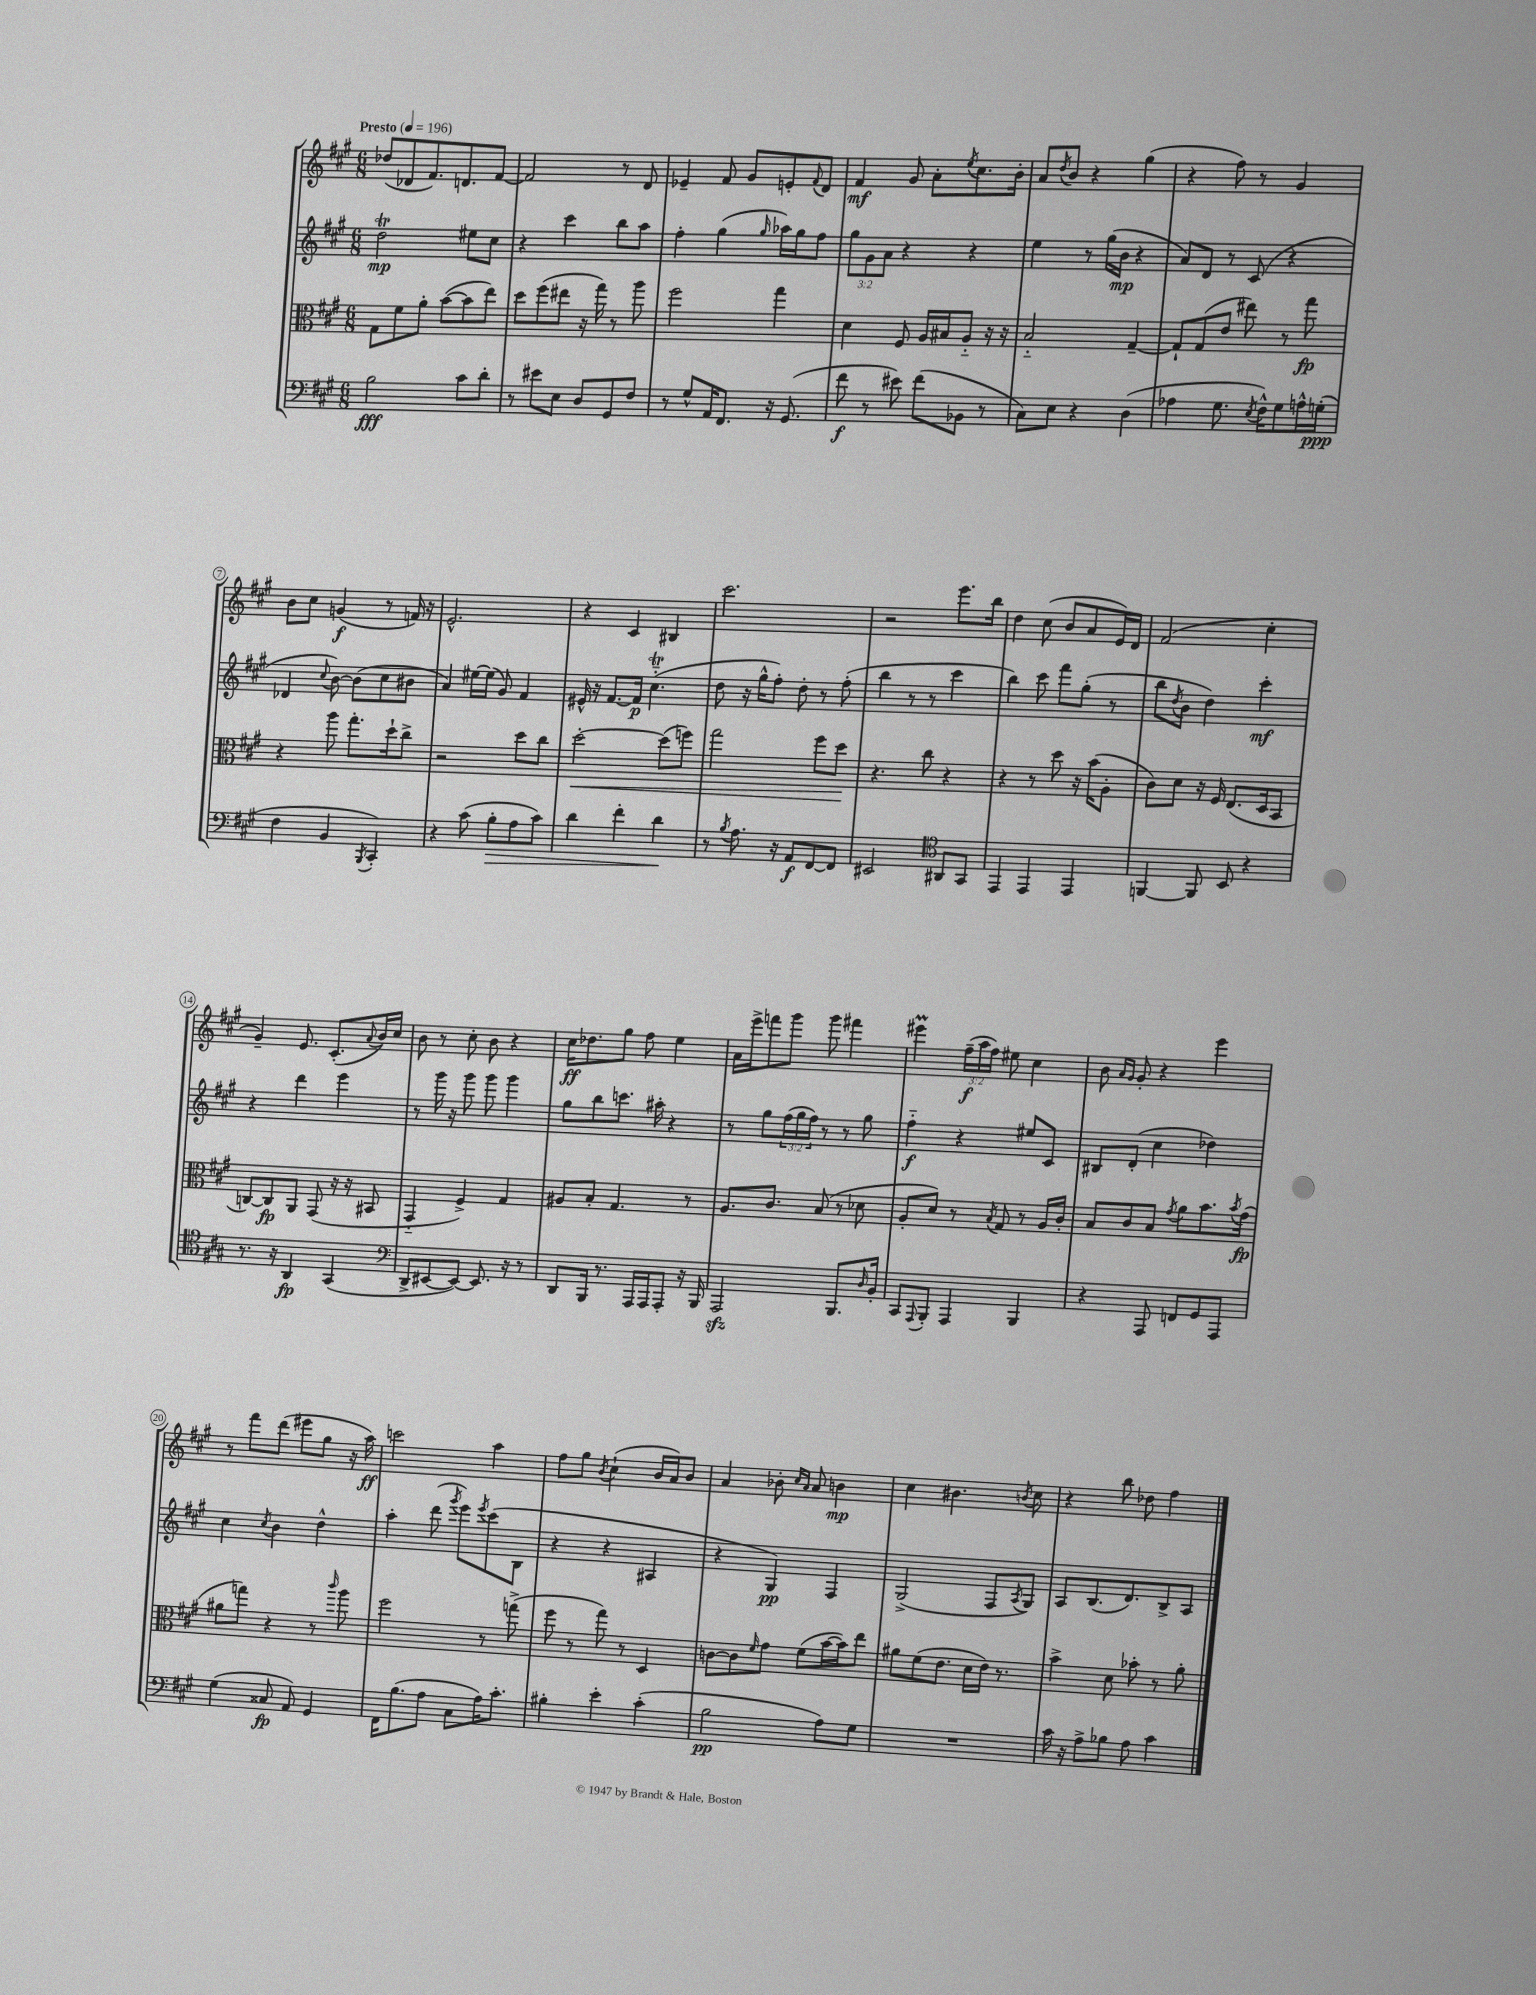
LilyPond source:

<<
\new StaffGroup <<
\new Staff = "s0" {
    \clef treble \key a \major \numericTimeSignature \time 6/8 \override Staff.TupletNumber.text = #tuplet-number::calc-fraction-text \tempo "Presto" 4 = 196
    des''8( des'8 fis'8.) d'8. fis'8~ |
    fis'2 r8 d'8 |
    ees'4-- fis'8 gis'8 e'8-. \appoggiatura { fis'8 } d'8 |
    fis'4\mf gis'8 a'8-. \acciaccatura { e''8 } cis''8. b'16-. |
    a'8 \acciaccatura { d''8 } b'8 r4 gis''4( |
    r4 fis''8) r8 gis'4 |
    b'8 cis''8 g'4\f( r8 f'16) r16 |
    e'2.-^ |
    r4 cis'4 bis4 |
    cis'''2. |
    r2 e'''8. b''16 |
    d''4 cis''8( b'8 a'8 e'16) d'16 |
    fis'2( cis''4-. |
    gis'4--) e'8. cis'8.-.( \appoggiatura { a'8 } b'16) cis''16 |
    b'8 r8 cis''8-. b'8 r4 |
    cis''16\ff des''8. gis''8 fis''8 e''4 |
    a'16 e'''16-> f'''8 gis'''8 gis'''8 fis'''4 |
    eis'''4\prall \tuplet 3/2 { fis''16--\f( a''16 fis''16) } eis''8 cis''4 |
    b'8 \grace { a'16 gis'16 } gis'8-. r4 e'''4 |
    r8 fis'''8 d'''8( eis'''8 gis''8 r16 a''16\ff) |
    c'''2 a''4 |
    fis''8 gis''8 \acciaccatura { b'8 } cis''4-!( b'16 a'16) b'8 |
    a'4 bes'8-. \grace { cis''16 a'16 } a'8 b'4\mp |
    cis''4 bis'4. \acciaccatura { b'8 } cis''8 |
    r4 b''8 des''8 fis''4 \bar "|." |
}
\new Staff = "s1" {
    \clef treble \key a \major \numericTimeSignature \time 6/8 \override Staff.TupletNumber.text = #tuplet-number::calc-fraction-text
    d''2\trill\mp eis''8 cis''8 |
    r4 cis'''4 b''8 a''8 |
    fis''4-. gis''4( \grace { gis''16 } aes''16) gis''16 fis''8 |
    \tuplet 3/2 { gis''8 gis'8 a'8 } r4 r4 |
    e''4 r8 gis''16( b'16\mp r4 |
    a'8) d'8 r8 cis'8( r4 |
    des'4 \appoggiatura { cis''8 } b'8~) b'8( cis''8 bis'8 |
    a'4) eis''16~ eis''16( gis'8) fis'4 |
    eis'16-^ r16 fis'8.~ fis'16\p cis''4.-_\trill( |
    d''8 r16 gis''16-^ fis''8-.) d''8-. r8 fis''8-.( |
    b''4 r8 r8 cis'''4 |
    b''4) cis'''8 fis'''8 gis''8-.( r8 |
    b''8 \acciaccatura { d''8 } b'8 d''4) cis'''4-.\mf |
    r4 d'''4 e'''4 |
    r8 gis'''16 r16 gis'''8 gis'''8 gis'''4 |
    gis''8 b''8 c'''8. ais''16-. r4 |
    r8 gis''8 \tuplet 3/2 { fis''16( gis''16 fis''16) } r8 r8 gis''8 |
    fis''4-_\f r4 eis''8 cis'8 |
    bis8 d'8-.( cis''4 des''4) |
    cis''4 \acciaccatura { cis''8 } b'4 d''4-^ |
    a''4-. d'''8( \acciaccatura { gis'''8 } e'''8) \acciaccatura { e'''8 } cis'''8( b8 |
    r4 r4 ais4 |
    r4 gis4\pp) fis4 |
    gis2->( fis8 \acciaccatura { a8 } gis8) |
    a8 b8.( d'8.) b8-> a8 \bar "|." |
}
\new Staff = "s2" {
    \clef alto \key a \major \numericTimeSignature \time 6/8
    gis8 fis'8 a'8-. b'8~( b'8 e''8) |
    d''8 fis''8( eis''8 r16 gis''16) r8 a''8 |
    fis''2 gis''4 |
    d'4 fis8 a16 bis16 a8-_ r16 r16 |
    b2-_ gis4~-- |
    gis8-! gis8( e'8 eis''8) r8 gis''8\fp |
    r4 a''8 gis''8.-. d''16-! cis''8-> |
    r2 d''8 cis''8 |
    d''2~-.\< d''8( f''8) |
    gis''2 fis''8 d''8\! |
    r4. cis''8 r4 |
    r4 r8 d''8 r16 b'16( a8-. |
    cis'8) d'8 r16 fis16 e8.( d16 b,8 |
    c8~) c8\fp a,8 gis,8( r16 r16 bis,8 |
    gis,4-_ fis4->) gis4 |
    ais8 b8-. gis4. r8 |
    a8. cis'8. b8( r8 des'8 |
    a8-. d'8) r8 \acciaccatura { b8 } gis8 r8 a16 cis'16-. |
    b8 cis'8 b8 \acciaccatura { gis'8 } a'8 b'8. \acciaccatura { b'8 } gis'16\fp( |
    ais'8 g''8) r4 r8 \grace { cis'''16 } a''8 |
    fis''2 r8 g''8->( |
    fis''8 r8 gis''8) r8 d4 |
    c'8~ c'8 \grace { fis'16 } gis'8 fis'8( b'16~ b'16) e''8 |
    ais'8 fis'8( e'8. d'16 e'16) r8. |
    b'4-> d'8 bes'8-. r8 a'8-. \bar "|." |
}
\new Staff = "s3" {
    \clef bass \key a \major \numericTimeSignature \time 6/8
    b2\fff cis'8 d'8-. |
    r8 eis'8 e8 d8 gis,8 fis8 |
    r8 gis8-^ a,16 fis,8. r16 gis,8.( |
    fis'8\f r8 eis'8) fis'8( bes,8 r8 |
    cis8) e8 r4 d4( |
    aes4 gis8. \acciaccatura { e8 } fis16-^) gis8 a16-^ g16-.\ppp( |
    fis4 b,4 \acciaccatura { b,,8 } cis,4-.) |
    r4 cis'8( b8-.\> a8 cis'8) |
    d'4 fis'4-. d'4\! |
    r8 \acciaccatura { b8 } a8. r16 a,8\f fis,8~ fis,8 |
    eis,2 \clef tenor ais,8 gis,8 |
    e,4 e,4 e,4 |
    f,4~ f,8 b,8 r4 |
    r8. r16 a,4\fp gis,4( |
    \clef bass d,8-> eis,8~ eis,8~) eis,8. r16 r8 |
    d,8 b,,16 r8. a,,16 a,,16 a,,8-. r16 b,,16 |
    a,,2\sfz b,,8. \grace { d16 } b,16-. |
    cis,8 \appoggiatura { a,,8 } b,,8-. a,,4 b,,4 |
    r4 a,,8 f,8 gis,8 a,,8 |
    gis4( cisis8\fp a,8) gis,4 |
    fis,16 b8.( a8 cis8 a16) cis'8.-. |
    bis4-. e'4-. cis'4-.( |
    b2\pp a8) gis8 |
    R2. |
    cis'16 r16 a8-> bes8 a8 cis'4 \bar "|." |
}
>>
>>
\layout { \context { \Score \override BarNumber.stencil = #(make-stencil-circler 0.1 0.3 ly:text-interface::print) } }
